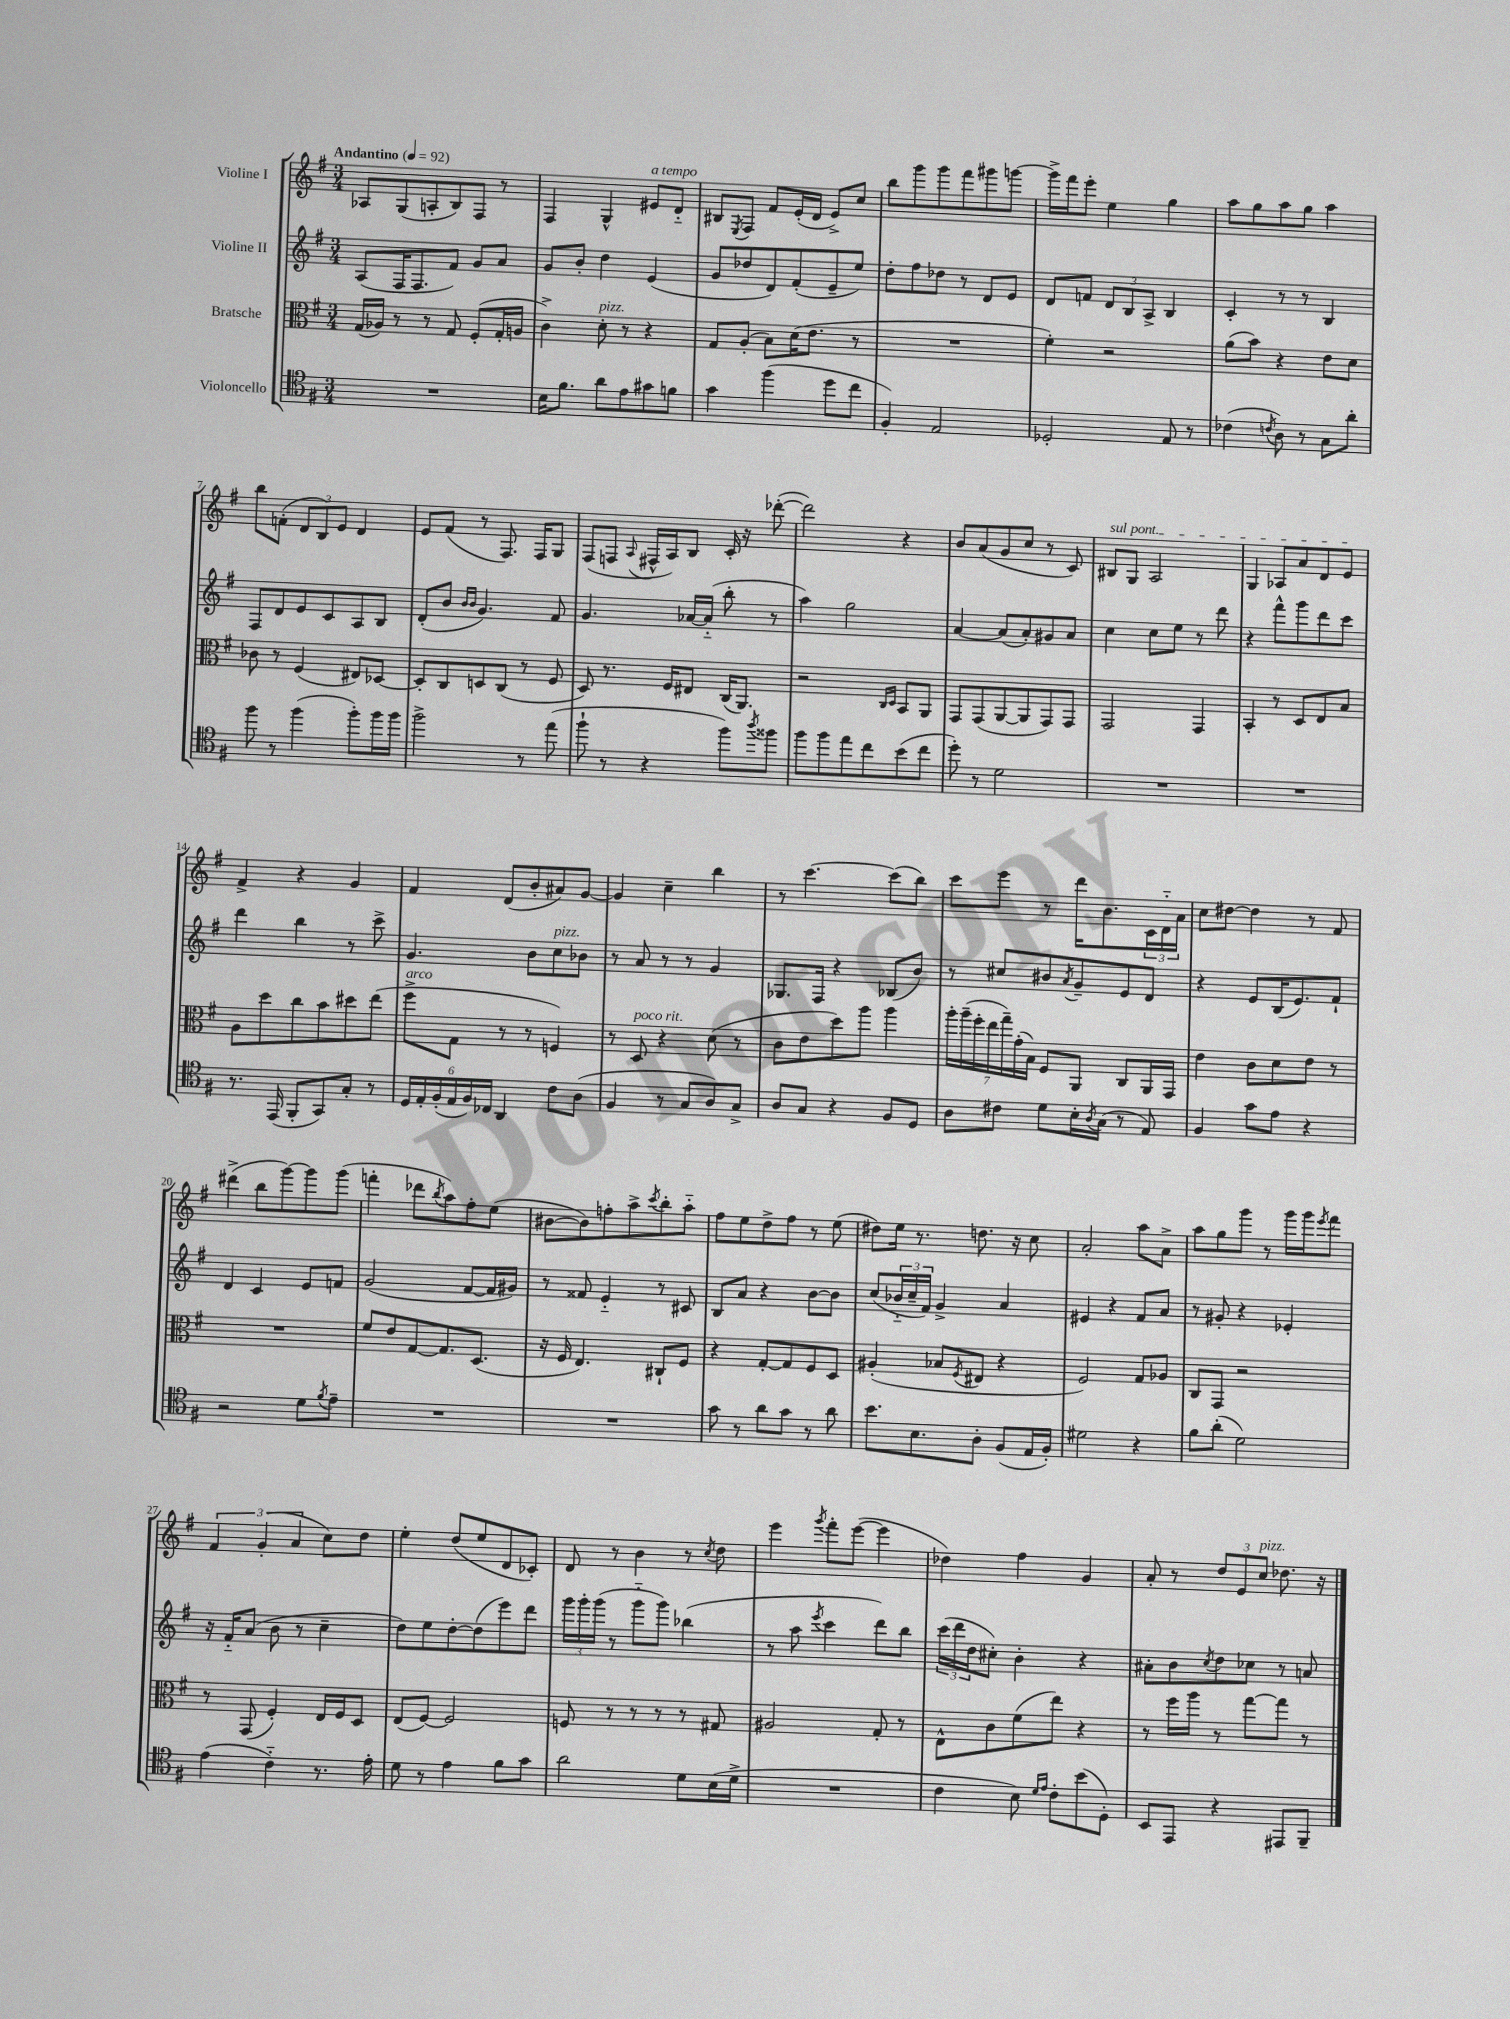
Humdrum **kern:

**kern	**kern	**kern	**kern
*staff4	*staff3	*staff2	*staff1
*clefC4	*clefC3	*clefG2	*clefG2
*k[f#]	*k[f#]	*k[f#]	*k[f#]
*M3/4	*M3/4	*M3/4	*M3/4
*MM92	*MM92	*MM92	*MM92
2.r	(16G	(8A	8A-
.	16A-)	.	.
.	8r	16F#	(8G
.	.	8.F#	.
.	8r	.	8A'
.	8G	8f#)	8B)
.	(8F#'	8g	8F#
.	16G'	8a	8r
.	16A	.	.
=	=	=	=
16B	4c^)	8g	4F#
8.f#	.	.	.
.	.	8b'	.
8a	8d'	4dd	4G^^
8e	8r	.	.
8g#	4r	(4e	8e#
8f	.	.	8d'~
=	=	=	=
4g	8G	8g	8B#
.	.	.	8qE
.	(8A'	8dd-	8F#
(4ff#	8B)	8d)	8f#
.	(16d	(8f#'	(16e'
.	8.e	.	16d
8dd	.	8e~	8e^)
8cc	8r	8ee)	8cc
=	=	=	=
4F#')	2.r	8dd'	8bb
.	.	8ff#	8ggg
2E	.	8dd-	8ggg
.	.	8r	8fff#
.	.	8d	8ggg#
.	.	8e	[8ggg
=	=	=	=
2D-'	4f#')	8d	16ggg^]
.	.	.	16fff#
.	.	8f	8eee'
.	2r	12d	4ee
.	.	12B	.
.	.	12A^	.
8E	.	4B	4gg
8r	.	.	.
=	=	=	=
(4c-	(8a	4c'	8aa
.	8b)	.	8gg
8qc	.	.	.
8A)	4r	8r	8aa
8r	.	8r	8gg
8G	8e	4B	4aa
8a'	8d	.	.
=	=	=	=
8ff#	8c-	8F#	8bb
8r	8r	8d	(8f'
(4ff#	(4F#	8e	12d
.	.	.	12B)
.	.	8c	.
.	.	.	12e
8ff#')	8E#)	8A	4d
16ff#	[8D-	8B	.
16ff#	.	.	.
=	=	=	=
2ff#^	8D-']	(8d'	8e
.	8C	8b	(8f#
.	.	16qqb	.
.	.	16qqb	.
.	8D	4.g)	8r
.	(8C	.	8.F#)
8r	8r	.	.
.	.	.	16F#
(8ee	8F#	8f#	8G
=	=	=	=
8ff#`	8D)	4.g	(8F#
8r	8.r	.	8F
.	.	.	8qqA
4r	.	.	16F#^^
.	16F#	.	16A)
.	8E#	[16a-	8B
.	.	(16a-'~]	.
8ff#)	(16C	8bb'	16c'
.	8.AA)	.	16r
8qaa	.	.	.
8ff##	.	8r	([8ddd-'
=	=	=	=
8ff#	2r	4aa)	2ddd-])
8ff#	.	.	.
8ee	.	2gg	.
8cc	.	.	.
.	16qqC	.	.
.	16qqD	.	.
(8b	8BB	.	4r
8cc	8AA	.	.
=	=	=	=
8dd')	8GG	[4a	8b
8r	(8GG	.	(8a
2d	[8AA	(8a]	8g
.	8AA]	8a')	8cc
.	8GG)	8g#	8r
.	8GG	8a	8c)
=	=	=	=
2.r	2GG	4cc	8B#
.	.	.	8G
.	.	8cc	2A
.	.	8ee	.
.	4GG	8r	.
.	.	8ddd	.
=	=	=	=
2.r	4BB'	4r	4G
.	8r	8fff#^^	8A-
.	8D	8ggg	8a
.	8E	8ddd	8d
.	8B	8ccc	8e
=	=	=	=
8.r	8A	4ddd	4f#^
.	8dd	.	.
(16EE	.	.	.
8FF#'	8cc	4bb	4r
8GG)	8b	.	.
8G'	8dd#	8r	4g
8r	(8ee	8ccc^	.
=	=	=	=
24D	8ff#^	4.g	4f#
24E'	.	.	.
(24F#'	.	.	.
24E	8G	.	.
24F#)	.	.	.
24C-	.	.	.
4AA	8r	.	(8d
.	8r	8b	8b'
8c	4F)	8cc	8a#)
(8A	.	8b-	[8g
=	=	=	=
4F#	8r	8r	4g]
.	8D	8a	.
8r	4r	8r	4cc~
8G	.	8r	.
8A)	(8d	4g	4bb
8G^	8r	.	.
=	=	=	=
8A	8c	8.G-	8r
8G	8e	.	[4.ccc
.	.	16F#	.
4r	8dd)	4r	.
.	8aa	.	.
8F#	4aa	(8B-	(8ccc]
8D	.	8b)	8bb)
=	=	=	=
8A	28aa'	8r	8ccc
.	(28aa~	.	.
.	28ff#'	.	.
.	28ee	.	.
8c#	.	8cc#	8eee
.	28gg~)	.	.
.	(28g'	.	.
.	28B)	.	.
8d	8F#	8b#	8r
.	.	8qa	.
16B'	8AA	8g~	16ddd
8qA	.	.	.
(16G	.	.	8.b
8r	8C	8e	.
8E)	16AA	8d	24c
.	.	.	24d'~
.	16GG	.	.
.	.	.	24a
=	=	=	=
4F#	4e	4r	8cc
.	.	.	[8dd#
8g	8c	8e	4dd#]
8e	8d	(16B	.
.	.	8.e)	.
4r	8e	.	8r
.	8r	8f#`	8f#
=	=	=	=
2r	2.r	4d	(4ddd#^
.	.	4c	8bb
.	.	.	[8ggg)
8d	.	8e	8ggg]
8qf#	.	.	.
8e~	.	8f	(8ggg
=	=	=	=
2.r	8f#	(2g	4fff'
.	8e	.	.
.	[8G	.	8ddd-
.	.	.	8qbb
.	8.G]	.	8aa)
.	.	[8f#	8ff#'
.	(8.D	.	.
.	.	16f#]	(8ee
.	.	16g#)	.
=	=	=	=
2.r	16r	8r	[8b#
.	16F#	.	.
.	4.E)	8f##	8b#])
.	.	4e'~	8ff'
.	.	.	8aa^
.	.	.	8qccc
.	8C#`	8r	8bb'
.	8F#	8c#	8aa'~
=	=	=	=
8g	4r	8B	8ff#
8r	.	8a	8ee
8a	[8G'	4r	8dd^
8g	8G]	.	8ff#
8r	8F#	[8b	8r
8a	8D	8b]	(8ee
=	=	=	=
8.b	(4A#'	(8cc	8dd#)
.	.	24b-'~	16ee
.	.	24cc~	.
8.B	.	.	8.r
.	.	24f#)	.
.	8B-	4g^	.
.	8qF#	.	.
8A'	8E#	.	8.dd
(8F#	4r	4a	.
.	.	.	16r
16E	.	.	8cc
16F#')	.	.	.
=	=	=	=
2d#	2F#)	4e#	2a'
.	.	4r	.
4r	8G	8f#	8aa
.	8A-	8a	8a^
=	=	=	=
8f#	8C	8r	8aa
(8a'	8GG	8g#'	8gg
2d)	2r	4r	8ggg
.	.	.	8r
.	.	4e-'	16ggg
.	.	.	16ggg
.	.	.	8qeee
.	.	.	8fff#
=	=	=	=
(4e	8r	16r	6f#
.	.	16f#'~	.
.	(8GG	(8a	.
.	.	.	(6g'
4c'~)	4F#')	8b	.
.	.	.	6a
.	.	8r	.
8.r	16E	4cc~	8cc)
.	16F#	.	.
.	8D	.	8dd
16e'	.	.	.
=	=	=	=
8d	(8E	8dd)	4ee'
8r	[8F#)	8ee	.
4e	2F#]	[8dd'	(8dd
.	.	(8dd]	8ee
8f#	.	8eee)	8d
8g	.	8ddd	8c-')
=	=	=	=
2a	8F	24ggg	8d
.	.	24ggg'	.
.	.	(24ggg	.
.	8r	8r	8r
.	8r	8ggg'~	4b
.	8r	8ggg)	.
8d	8r	(4bb-	8r
.	.	.	8qcc
(16B	8G#	.	8dd
16d^	.	.	.
=	=	=	=
2.r	2A#	8r	4eee
.	.	8aa	.
.	.	8qeee	8qggg
.	.	4ccc	8fff#'
.	.	.	([8eee
.	8G'	8ddd)	4eee]
.	8r	8bb	.
=	=	=	=
4c	8E^^	(24ccc	4dd-)
.	.	24ddd	.
.	.	24dd	.
.	8c	8cc#')	.
8B)	(8f#	4b'	4ff#
16qqd	.	.	.
16qqe	.	.	.
8c'	8ee)	.	.
(8b	4r	4r	4g
8D')	.	.	.
=	=	=	=
8BB	8r	8a#'	8a'
8EE	16ff#	8b	8r
.	16aa	.	.
.	.	8qcc	.
4r	8r	8dd	12dd
.	.	.	12e
.	[8gg	8cc-	.
.	.	.	12cc
8EE#	8gg]	8r	8.dd-
8FF#~	8r	8a	.
.	.	.	16r
==	==	==	==
*-	*-	*-	*-
